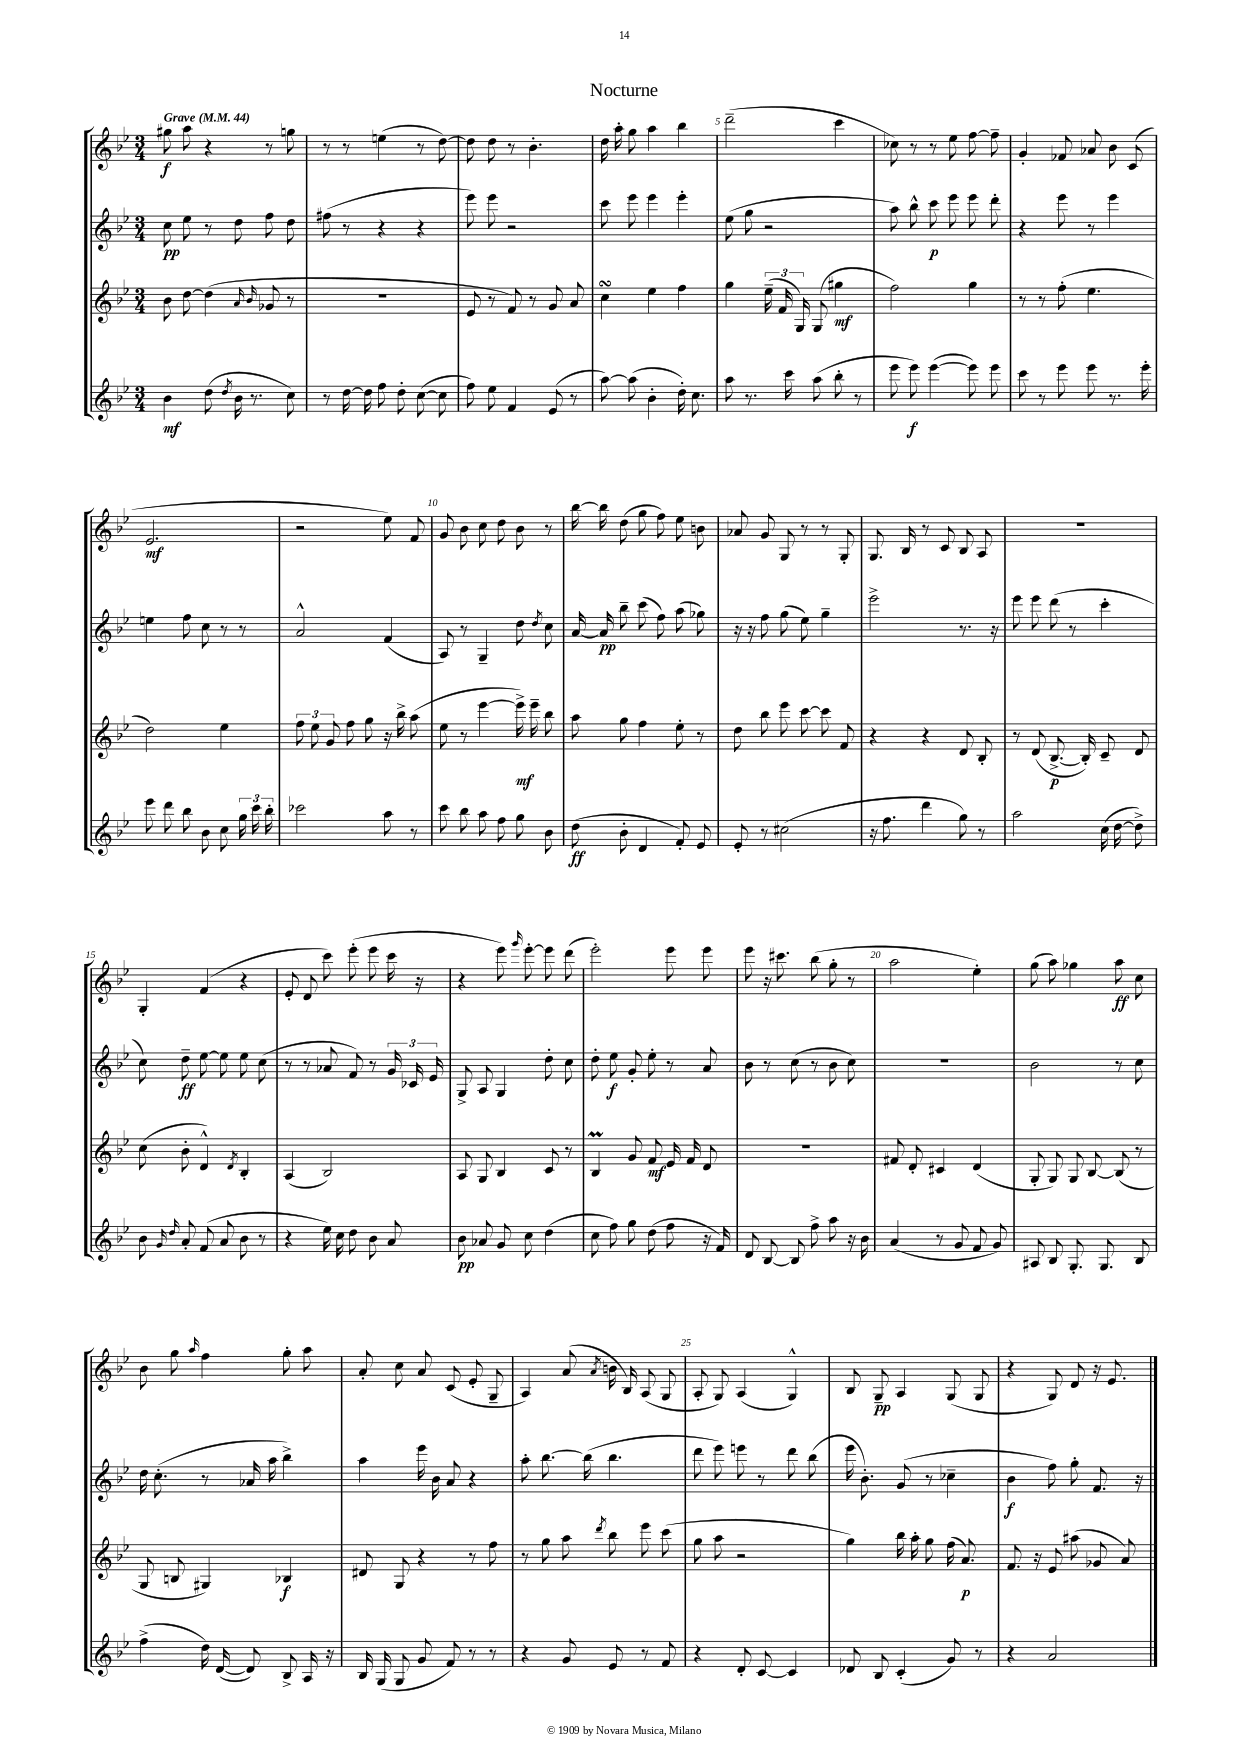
\header { title = "Nocturne" }
<<
\new StaffGroup <<
\new Staff = "s0" {
    \clef treble \key bes \major \numericTimeSignature \time 3/4 \tempo "Grave" 4 = 44
    \autoBeamOff gis''8\f a''8 r4 r8 g''8 |
    r8 r8 e''4( r8 d''8~) |
    d''8 d''8 r8 bes'4.-. |
    d''16 a''16-. g''8 a''4 bes''4 |
    d'''2--( c'''4 |
    ces''8) r8 r8 ees''8 f''8~ f''8-- |
    g'4-. fes'8 aes'8 bes'8 c'8( |
    ees'2.\mf |
    r2 ees''8) f'8 |
    g'8 bes'8 c''8 d''8 bes'8 r8 |
    bes''16~ bes''16 d''8( g''8 f''8) ees''8 b'8 |
    aes'8 g'8 g8 r8 r8 g8-. |
    g8. bes16 r8 c'8 bes8 a8 |
    R2. |
    g4-. f'4( r4 |
    ees'8-. d'8 c'''8) ees'''8-.( ees'''8 c'''16 r16 |
    r4 ees'''8) \grace { g'''16 } ees'''8~-. ees'''8 d'''8( |
    ees'''2-.) ees'''8 ees'''8 |
    ees'''8 r16 cis'''8. bes''8( g''8-. r8 |
    a''2 ees''4-.) |
    g''8( a''8) ges''4 a''8\ff c''8 |
    bes'8 g''8 \grace { a''16 } f''4 g''8-. a''8 |
    a'8-. c''8 a'8 c'8( ees'8-. g8-- |
    a4) a'8( \acciaccatura { a'8 } b'16 bes16) a8( g8 |
    a8-. g8) a4( g4-^) |
    bes8 g8--\pp a4 g8( g8 |
    r4 g8) d'8 r16 ees'8. \bar "|." |
}
\new Staff = "s1" {
    \clef treble \key bes \major \numericTimeSignature \time 3/4
    \autoBeamOff c''8\pp ees''8 r8 d''8 f''8 d''8 |
    fis''8( r8 r4 r4 |
    ees'''8) ees'''8 r2 |
    c'''8 ees'''8 ees'''4 ees'''4-. |
    ees''8( g''8 r2 |
    a''8) bes''8-^ c'''8\p ees'''8 ees'''8 d'''8-. |
    r4 ees'''8 r8 ees'''4 |
    e''4 f''8 c''8 r8 r8 |
    a'2-^ f'4( |
    a8) r8 g4-- d''8 \acciaccatura { d''8 } c''8 |
    a'16~ a'16\pp bes''8-- c'''8( f''8) a''8( ges''8) |
    r16 r16 f''8 g''8( ees''8) g''4-- |
    ees'''2-> r8. r16 |
    ees'''8 ees'''8 d'''8( r8 c'''4-. |
    c''8) d''8--\ff ees''8~ ees''8 ees''8 c''8( |
    r8 r8 aes'8 f'8) r8 \tuplet 3/2 { g'16 ces'16 ees'16 } |
    g8-> a8 g4 d''8-. c''8 |
    d''8-. ees''8\f g'8-. ees''8-. r8 a'8 |
    bes'8 r8 c''8( r8 bes'8 c''8) |
    R2. |
    bes'2 r8 c''8 |
    d''16 c''8.-.( r8 aes'16 a''16 bes''4->) |
    a''4 ees'''16 bes'16 a'8 r4 |
    a''8-. bes''8.~ bes''16( bes''4. |
    d'''8 ees'''8) e'''8 r8 d'''8 bes''8( |
    ees'''16 bes'8.-.) g'8( r8 ces''4-- |
    bes'4\f f''8) g''8-. f'8. r16 \bar "|." |
}
\new Staff = "s2" {
    \clef treble \key bes \major \numericTimeSignature \time 3/4
    \autoBeamOff bes'8 d''8~ d''4( \grace { a'16 bes'16 } ges'8 r8 |
    R2. |
    ees'8 r8 f'8) r8 g'8 a'8 |
    c''4\turn ees''4 f''4 |
    g''4 \tuplet 3/2 { ees''16--( f'16 g16) } g8( gis''4\mf |
    f''2) g''4 |
    r8 r8 f''8-.( ees''4. |
    d''2) ees''4 |
    \tuplet 3/2 { f''8 ees''8 g'8 } f''8 g''8 r16 bes''16-> a''8( |
    ees''8 r8 ees'''4~ ees'''16->\mf) ees'''16-- bes''8 |
    a''8 g''8 f''4 ees''8-. r8 |
    d''8 bes''8 ees'''8 c'''8~ c'''8 f'8 |
    r4 r4 d'8 bes8-. |
    r8 d'8( bes8.~->\p bes16-.) c'8-- d'8 |
    c''8( bes'8-. d'4-^) \acciaccatura { d'8 } bes4-. |
    a4( bes2) |
    a8 g8 bes4 c'8 r8 |
    bes4\prall g'8 f'8\mf ees'16 f'16 d'8 |
    R2. |
    fis'8 d'8-. cis'4 d'4( |
    g8-. g8) g8 bes8~ bes8( r8 |
    g8 b8 gis4) bes4\f |
    dis'8 g8 r4 r8 f''8 |
    r8 g''8 a''8 \acciaccatura { d'''8 } bes''8 ees'''8 c'''8( |
    g''8 a''8 r2 |
    g''4) bes''16 a''16-. g''8 f''16( a'8.\p) |
    f'8. r16 ees'8 ais''8( ges'8 a'8) \bar "|." |
}
\new Staff = "s3" {
    \clef treble \key bes \major \numericTimeSignature \time 3/4
    \autoBeamOff bes'4\mf d''8( \acciaccatura { d''8 } bes'16 r8. c''8) |
    r8 d''16~ d''16 f''8 d''8-. c''8~( c''8 |
    f''8) ees''8 f'4 ees'8( r8 |
    a''8~) a''8( bes'4-. d''16-.) c''8. |
    a''8 r8. c'''16 a''8( bes''8-. r8 |
    ees'''8 ees'''8\f) ees'''4~( ees'''8) ees'''8 |
    c'''8 r8 ees'''8 ees'''8 r8. ees'''16-. |
    ees'''8 d'''8 bes''8 bes'8 c''8 \tuplet 3/2 { g''16 c'''16 bes''16-. } |
    ces'''2 a''8 r8 |
    c'''8 bes''8 a''8 f''8 g''8 bes'8 |
    d''8\ff( bes'8-. d'4 f'8-.) ees'8 |
    ees'8-. r8 cis''2( |
    r16 f''8. d'''4 g''8) r8 |
    a''2 c''16( d''16~ d''8->) |
    bes'8 \grace { g'16 d''16 } a'8-. f'8( a'8 bes'8 r8 |
    r4 ees''16) c''16 d''8 bes'8 a'8 |
    bes'8\pp aes'8 g'8 c''8 d''4( |
    c''8 f''8) g''8 d''8( f''8 r16 f'16) |
    d'8 bes8~ bes8 f''8-> a''8 r16 bes'16 |
    a'4( r8 g'8 f'8 g'8) |
    ais8 bes8 g8.-. g8. bes8 |
    f''4->( d''16) d'16~( d'8) bes8-> a16 r16 |
    bes16 g16( g8 g'8 f'8) r8 r8 |
    r4 g'8 ees'8 r8 f'8 |
    r4 d'8-. c'8~ c'4 |
    des'8 bes8 c'4-.( g'8) r8 |
    r4 a'2 \bar "|." |
}
>>
>>
\layout { \context { \Score \override BarNumber.break-visibility = ##(#f #t #t) barNumberVisibility = #(every-nth-bar-number-visible 5) } }
